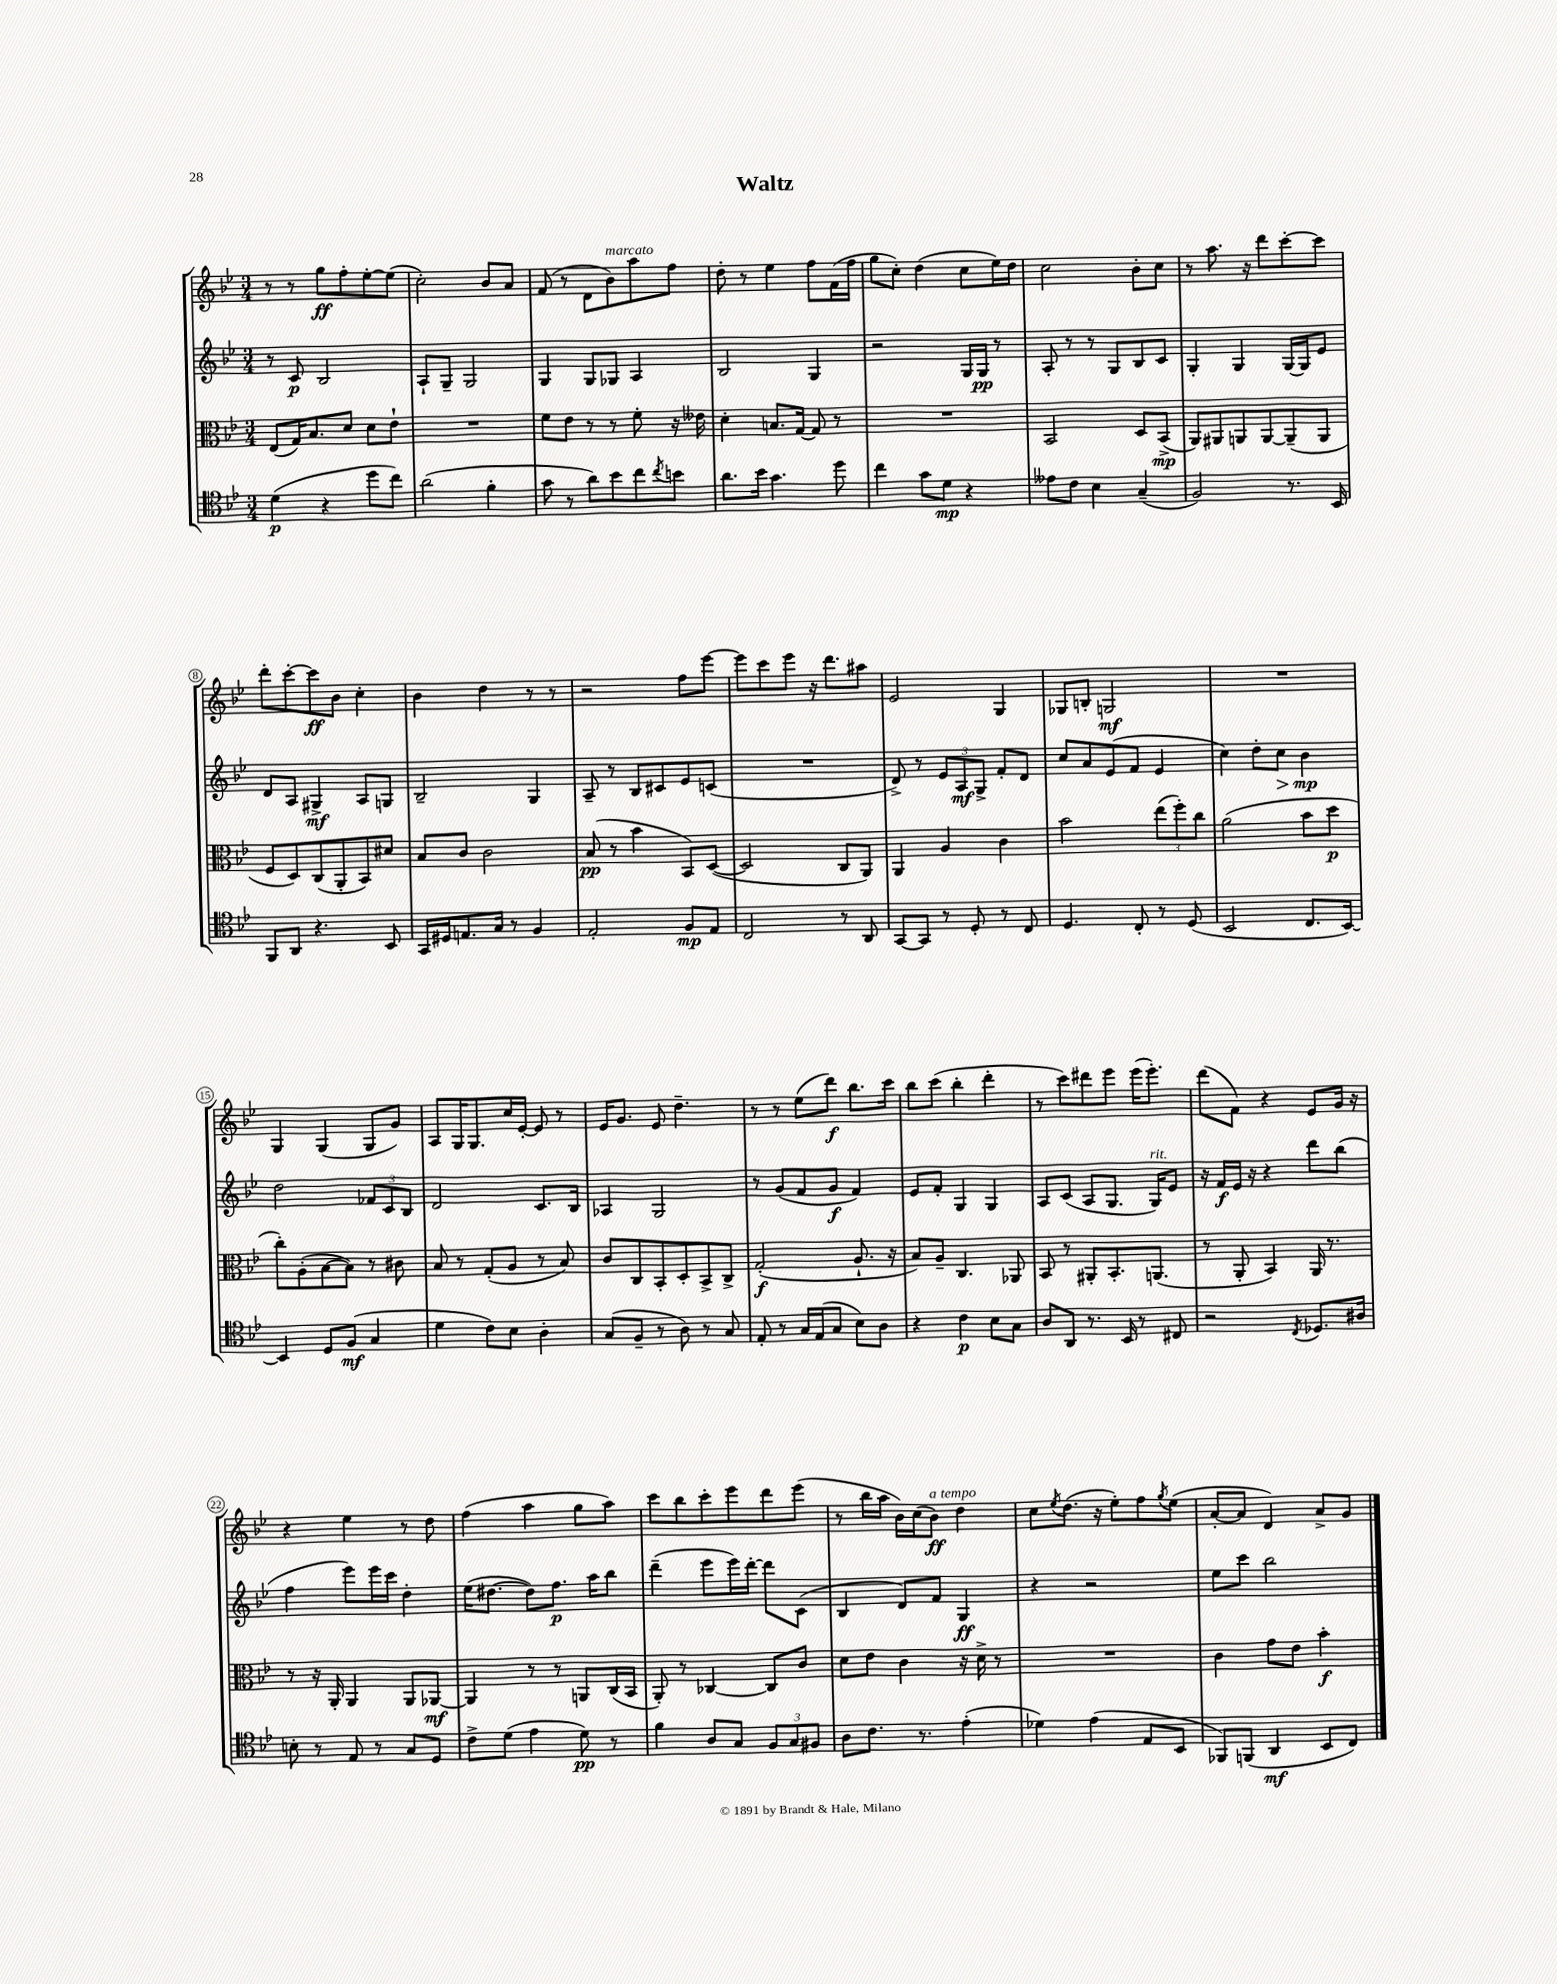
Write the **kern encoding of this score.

**kern	**kern	**kern	**kern
*staff4	*staff3	*staff2	*staff1
*clefC4	*clefC3	*clefG2	*clefG2
*k[b-e-]	*k[b-e-]	*k[b-e-]	*k[b-e-]
*M3/4	*M3/4	*M3/4	*M3/4
(4d	(8E-	8r	8r
.	16G)	8c	8r
.	8.B-	.	.
4r	.	2B-	8gg
.	8d	.	8ff'
8dd	8d	.	[8ee-'
8cc)	8e-`	.	(8ee-]
=	=	=	=
(2a	2.r	8A`	2cc')
.	.	8G~	.
.	.	2G	.
4f'	.	.	8b-
.	.	.	8a
=	=	=	=
8g	8f	4G	(8f
8r	8e-	.	8r
8a)	8r	8G	8d
8b-	8r	8G-	8b-)
8cc	8f'	4A	8aa
8qcc	.	.	.
8b	16r	.	8ff
.	16e--	.	.
=	=	=	=
8.a	4d'	2B-	8dd'
.	.	.	8r
16b-	.	.	.
4.g	8.B	.	4ee-
.	[16G	.	.
.	8G]	4G	8ff
8dd	8r	.	(16f
.	.	.	16ff
=	=	=	=
4cc	2.r	2r	8gg
.	.	.	8cc')
8g	.	.	(4dd
8d	.	.	.
4r	.	16G	8cc
.	.	16G	.
.	.	8r	16ee-)
.	.	.	16dd
=	=	=	=
8e--	2BB-	8A'	2cc
8c	.	8r	.
4B-	.	8r	.
.	.	8G	.
(4G~	8D	8B-	8b-'
.	(8BB-^	8c	8cc
=	=	=	=
2F)	8AA)	4G'	8r
.	8AA#	.	8.aa
.	8AA	4G	.
.	.	.	16r
.	[8AA	.	8ddd
8.r	(8AA~]	[16G	[8ccc'
.	.	16G]	.
.	8AA	8e-	8ccc]
16BB-	.	.	.
=	=	=	=
8FF	8F	8d	8ddd'
8AA	8D)	8A	[8ccc'
4.r	(8C	4G#^	8ccc]
.	8AA'	.	8b-
.	8BB-)	8A	4cc'
8BB-	8d#	8G	.
=	=	=	=
16GG	8B-	2B-~	4b-
16D#	.	.	.
8.E	8c	.	.
.	2c	.	4dd
16G	.	.	.
8r	.	.	.
4F	.	4G	8r
.	.	.	8r
=	=	=	=
2E-'	(8B-	8A~	2r
.	8r	8r	.
.	4b-	8B-	.
.	.	8c#	.
8F	8BB-)	8e-	8ff
8E-	([8D	(8c	[8eee-
=	=	=	=
2C	2D]	2.r	8eee-]
.	.	.	8ccc
.	.	.	8eee-
.	.	.	16r
.	.	.	8.ddd
8r	8C	.	.
8AA	8AA)	.	8aa#
=	=	=	=
[8GG	4AA	8d^)	2e-
8GG]	.	8r	.
8r	4A	12e-	.
.	.	12A	.
8D'	.	.	.
.	.	12G^	.
8r	4c	8f'	4G
8C	.	8d	.
=	=	=	=
4.D	2b-	8cc	8G-
.	.	8a	8B'
.	.	(8e-	2G
8C'	.	8f	.
8r	(12ee-	4e-	.
.	12ff')	.	.
(8D	.	.	.
.	12cc	.	.
=	=	=	=
2BB-	(2a	4cc)	2.r
.	.	8dd'	.
.	.	8cc	.
8.C	8b-	4b-	.
.	8dd	.	.
[16BB-)	.	.	.
=	=	=	=
4BB-]	8cc')	2dd	4G
.	(8A'	.	.
8D	[8B-	.	(4G
(8F	8B-])	.	.
4G	8r	12f-	8G
.	.	12c	.
.	8c#	.	8g)
.	.	12B-	.
=	=	=	=
4d	8B-	2d	8A
.	8r	.	16G
.	.	.	8.G
8c)	(8G'	.	.
8B-	8A	.	16cc
.	.	.	[16e-'
4A'	8r	8.c	8e-]
.	8B-)	.	8r
.	.	16B-	.
=	=	=	=
(8G	8c	4A-	16e-
.	.	.	8.g
8F~	8C	.	.
8r	8BB-'	2G	8e-
8A)	8D'	.	4.dd~
8r	8BB-^	.	.
8G	8C^	.	.
=	=	=	=
8E-'	(2G'	8r	8r
8r	.	(8g	8r
16G	.	8f	(8ee-
(16E-	.	.	.
8G	.	8g	8ddd)
8B-)	8.A`	4f)	8.bb-
8A	.	.	.
.	16r	.	16ccc
=	=	=	=
4r	8B-)	8e-	8bb-
.	8A~	8f'	(8ccc
4c	4.C	4G	4bb-'
8B-	.	4G	4ddd'
8G	8AA-	.	.
=	=	=	=
8A	8BB-	8A	8r
8AA	8r	(8c	8ccc)
8.r	8AA#'	8A	8ddd#
.	8.BB-'	8.G	8eee-
16BB-	.	.	.
8r	.	.	(16eee-
.	(8.AA	16G)	8.eee-')
8C#	.	8e-	.
=	=	=	=
2r	8r	16r	(8ddd
.	.	16f	.
.	8AA'	16e-	8f)
.	.	16r	.
.	4BB-)	4r	4r
8qC	.	.	.
8.D-	16AA	8ddd	8e-
.	8.r	.	.
.	.	(8bb-	16g
16A#	.	.	16r
=	=	=	=
8B'	8r	4ff	4r
8r	16r	.	.
.	16AA'	.	.
8E-	4AA	8eee-)	4ee-
8r	.	16eee-	.
.	.	16ccc	.
8G	8AA	4dd'	8r
8D	[8AA-	.	8dd
=	=	=	=
8c^	4AA-]	(16ee-	(4ff
.	.	[8.dd#	.
(8d	.	.	.
4e-	8r	8dd#])	4aa
.	8r	8.ff	.
8d)	8AA	.	8gg
.	.	16aa	.
8r	(16C	8bb-	8aa)
.	16BB-	.	.
=	=	=	=
4f	8AA')	(4ddd~	8ccc
.	8r	.	8bb-
8A	[4C-	8eee-	8ccc'
8G	.	16eee-)	8eee-
.	.	[16ddd'	.
12F	8C-]	8ddd]	8ddd
12G	.	.	.
.	8c	(8c	(8eee-
12F#	.	.	.
=	=	=	=
8A	8d	4B-	8r
8.c	8e-	.	16bb-
.	.	.	16aa
.	4c	8d)	16b-)
8.r	.	.	(16cc
.	.	8f	8b-)
(4e-'	16r	4G	4dd
.	16d^	.	.
.	8r	.	.
=	=	=	=
4d-)	2.r	4r	8cc
.	.	.	8qee-
.	.	.	(8.dd
(4e-	.	2r	.
.	.	.	16r
.	.	.	8ee-')
8E-	.	.	8ff
.	.	.	8qgg
8BB-	.	.	(8ee-
=	=	=	=
8FF-)	4c	8ee-	[8a'
(8FF	.	8ccc	8a]
4AA	8g	2bb-	4d)
.	8e-	.	.
8BB-	4b-'	.	8a^
8C)	.	.	8g
==	==	==	==
*-	*-	*-	*-
